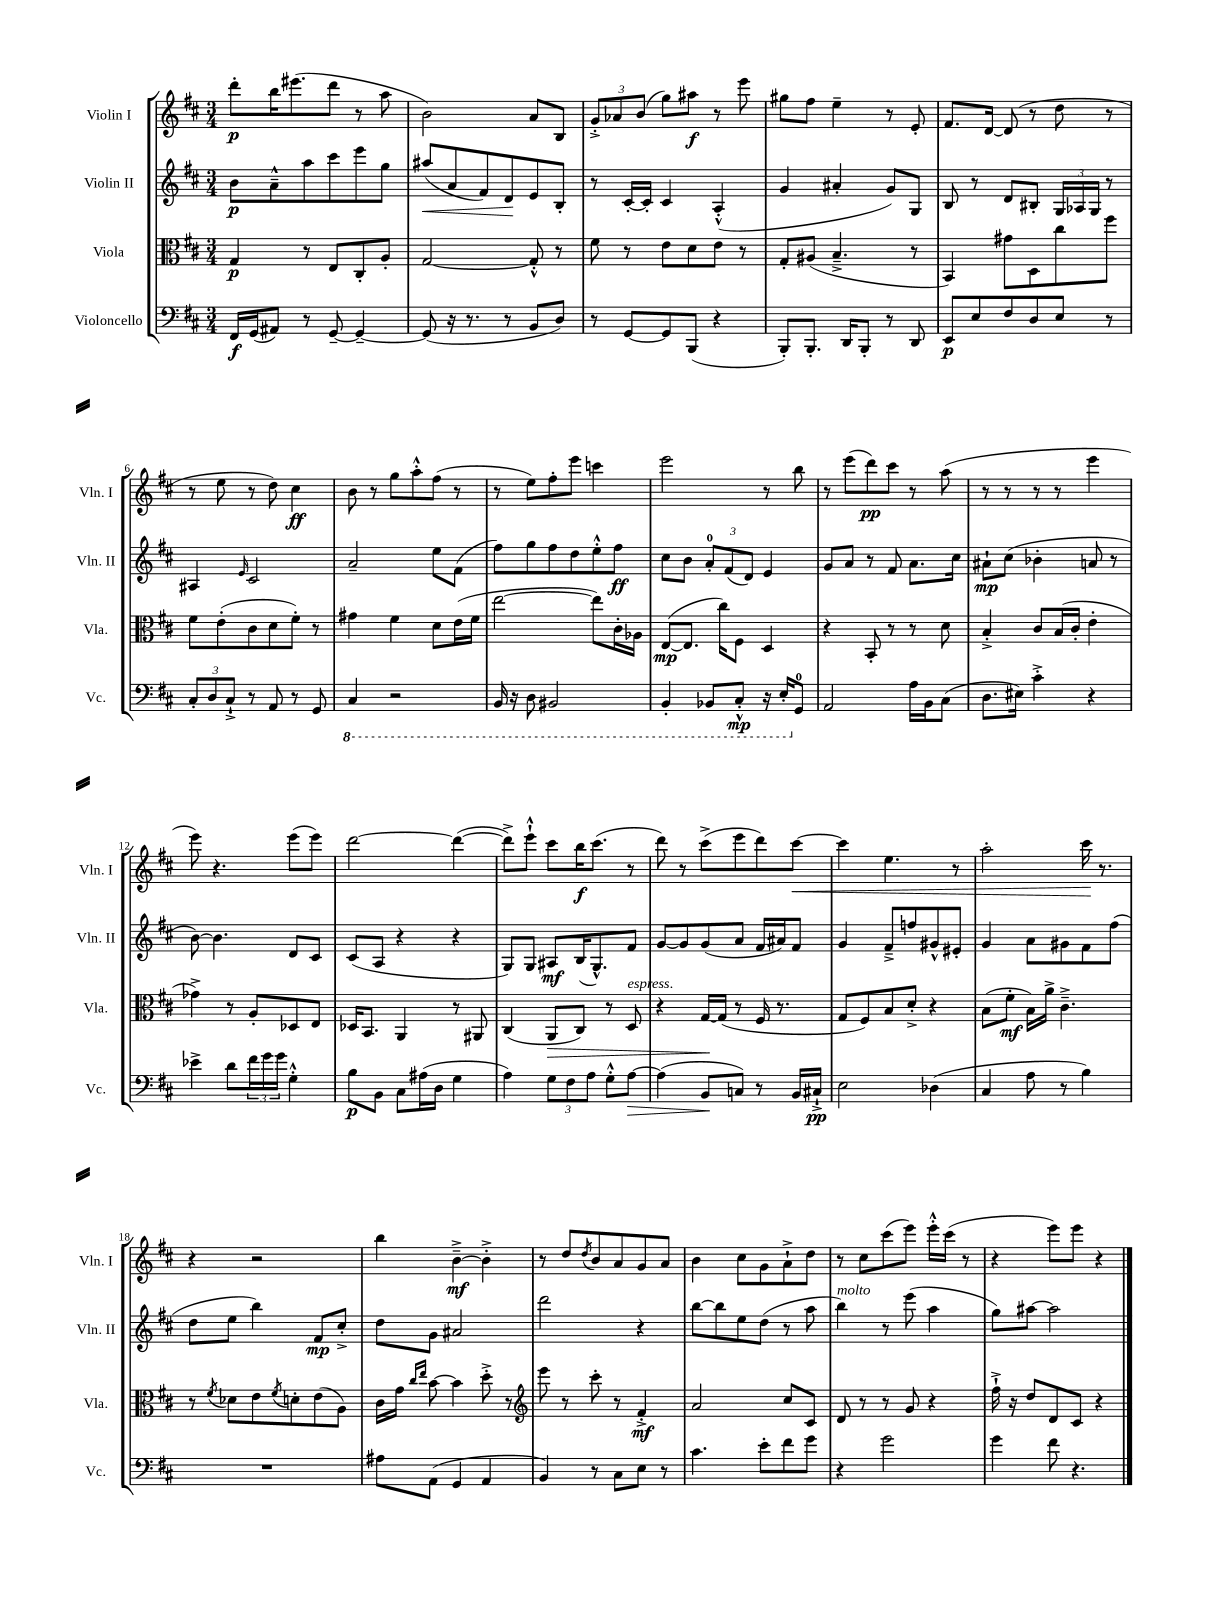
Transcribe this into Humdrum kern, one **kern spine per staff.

**kern	**kern	**kern	**kern
*staff4	*staff3	*staff2	*staff1
*clefF4	*clefC3	*clefG2	*clefG2
*k[f#c#]	*k[f#c#]	*k[f#c#]	*k[f#c#]
*M3/4	*M3/4	*M3/4	*M3/4
16FF#	4G	8b	8ddd'
(16GG	.	.	.
8AA#)	.	8a~^^	16bb
.	.	.	(8.eee#
8r	8r	8aa	.
[8GG~	8E	8ccc#	8ddd
4GG~_	8C#'	8eee	8r
.	8A'	8gg	8aa
=	=	=	=
(8GG]	[2G	(8aa#	2b)
16r	.	8a	.
8.r	.	.	.
.	.	8f#)	.
8r	.	8d	.
8BB	8G'^^]	8e	8a
8D)	8r	8B'	8B
=	=	=	=
8r	8f#	8r	12g'^
.	.	.	12a-
[8GG	8r	[16c#'	.
.	.	.	(12b
.	.	16c#']	.
8GG]	8e	4c#	8gg)
(8BBB	8d	.	8aa#
4r	8e	(4A'^^	8r
.	8r	.	8eee
=	=	=	=
8BBB')	8G'	4g	8gg#
8.BBB'	(8A#	.	8ff#
.	4.B~^	4a#'	4ee~
16DD	.	.	.
8BBB'	.	.	.
8r	.	8g)	8r
8DD	8r	8G	8e'
=	=	=	=
8EE	4BB)	8B	8.f#
8E	.	8r	.
.	.	.	[16d
8F#	8g#	8d	(8d]
8D	8D	8B#'	8r
8E	8cc#	24G	8dd
.	.	24A-	.
.	.	24G	.
8r	8ff#	8r	8r
=	=	=	=
12C#'	8f#	4A#	8r
12D	.	.	.
.	(8e'	.	8ee
12C#`^	.	.	.
.	.	16qqe	.
8r	8c#	2c#	8r
8AA	8d	.	8dd)
8r	8f#')	.	4cc#
8GG	8r	.	.
=	=	=	=
4CC#	4g#	2a~	8b
.	.	.	8r
2r	4f#	.	8gg
.	.	.	8aa'^^
.	8d	8ee	(8ff#
.	(16e	(8f#	8r
.	16f#	.	.
=	=	=	=
16BBB	[2ee	8ff#)	8r
16r	.	.	.
8DD	.	8gg	8ee)
2BBB#	.	8ff#	8ff#'
.	.	8dd	8eee
.	8ee])	8ee'^^	4ccc
.	16c#'	8ff#	.
.	16A-	.	.
=	=	=	=
4BBB'	([8E	8cc#	2eee
.	8.E]	8b	.
8BBB-	.	12a'	.
.	16cc#)	.	.
.	.	(12f#	.
8CC#'^^	8F#	.	.
.	.	12d)	.
16r	4D	4e	8r
16EE'	.	.	.
8GG	.	.	8bb
=	=	=	=
2AA	4r	8g	8r
.	.	8a	(8eee
.	8BB'	8r	8ddd)
.	8r	8f#	8ccc#
16A	8r	8.a	8r
16BB	.	.	.
(8C#	8d	.	(8aa
.	.	16cc#	.
=	=	=	=
8.D	4B'^	8a#`	8r
.	.	(8cc#	8r
16E#)	.	.	.
4c#'^	8c#	4b-'	8r
.	(16B	.	8r
.	16c#'	.	.
4r	4e'	8a	4eee
.	.	8r	.
=	=	=	=
4e-^	4g-^)	[8b)	8eee)
.	.	4.b]	4.r
8d	8r	.	.
24f#	8A'	.	.
24g	.	.	.
24g	.	.	.
4G'^^	8D-	8d	(8eee
.	8E	8c#	8eee)
=	=	=	=
8B	16D-	(8c#	[2ddd
.	8.BB	.	.
8BB	.	8A	.
8C#	4AA	4r	.
(16A#	.	.	.
16D	.	.	.
4G	8r	4r	(4ddd_
.	8AA#	.	.
=	=	=	=
4A)	(4C#	8G)	8ddd^])
.	.	8G	8eee`^^
12G	8AA	8A#	8ccc#
12F#	.	.	.
.	8C#)	(16B	16bb
12A	.	.	.
.	.	8.G^^)	(8.ccc#
8G'^^	8r	.	.
[8A	8D	8f#	8r
=	=	=	=
(4A]	4r	[8g	8ddd)
.	.	8g]	8r
8BB	[16G	(8g	(8ccc#^
.	(16G]	.	.
8C)	8r	8a	8eee
8r	16F#	16f#	8ddd)
.	8.r	16a#)	.
16BB	.	8f#	[8ccc#
16C#`^	.	.	.
=	=	=	=
2E	8G	4g	4ccc#]
.	8F#)	.	.
.	8B	8f#~^	4.ee
.	8d'^	8ff	.
(4D-	4r	8g#^^	.
.	.	8e#'	8r
=	=	=	=
4C#	(8B	4g	2aa'
.	8f#'	.	.
8A	16B)	8a	.
.	16a^	.	.
8r	4.c#~^	8g#	.
4B)	.	8f#	16ccc#
.	.	.	8.r
.	.	(8ff#	.
=	=	=	=
2.r	8r	8dd	4r
.	8qf#	.	.
.	8d-	8ee	.
.	8e	4bb)	2r
.	8qf#	.	.
.	8d'	.	.
.	(8e	8f#	.
.	8A)	8cc#'^	.
=	=	=	=
8A#	16c#	8dd	4bb
.	16g	.	.
.	16qqcc#	.	.
.	16qqee	.	.
(8AA	[8b	8g	.
4GG	4b]	2a#	[4b~^
4AA	8dd'^	.	4b'^]
.	8r	.	.
=	=	=	=
*	*clefG2	*	*
4BB)	8eee	2ddd	8r
.	8r	.	8dd
.	.	.	8qdd
8r	8ccc#'	.	8b
8C#	8r	.	8a
8E	4f#'^	4r	8g
8r	.	.	8a
=	=	=	=
4.c#	2a	[8bb	4b
.	.	8bb]	.
.	.	8ee	8cc#
8e'	.	(8dd	8g
8f#	8cc#	8r	8a`^
8g	8c#	8aa	8dd
=	=	=	=
4r	8d	4bb)	8r
.	8r	.	8cc#
2g	8r	8r	(8ccc#
.	8g	(8eee	8eee)
.	4r	4aa	16eee'^^
.	.	.	(16ccc#
.	.	.	8r
=	=	=	=
4g	16ff#`^	8gg)	4r
.	16r	.	.
.	8dd	[8aa#	.
8f#	8d	2aa#]	8eee)
4.r	8c#	.	8eee
.	4r	.	4r
==	==	==	==
*-	*-	*-	*-
